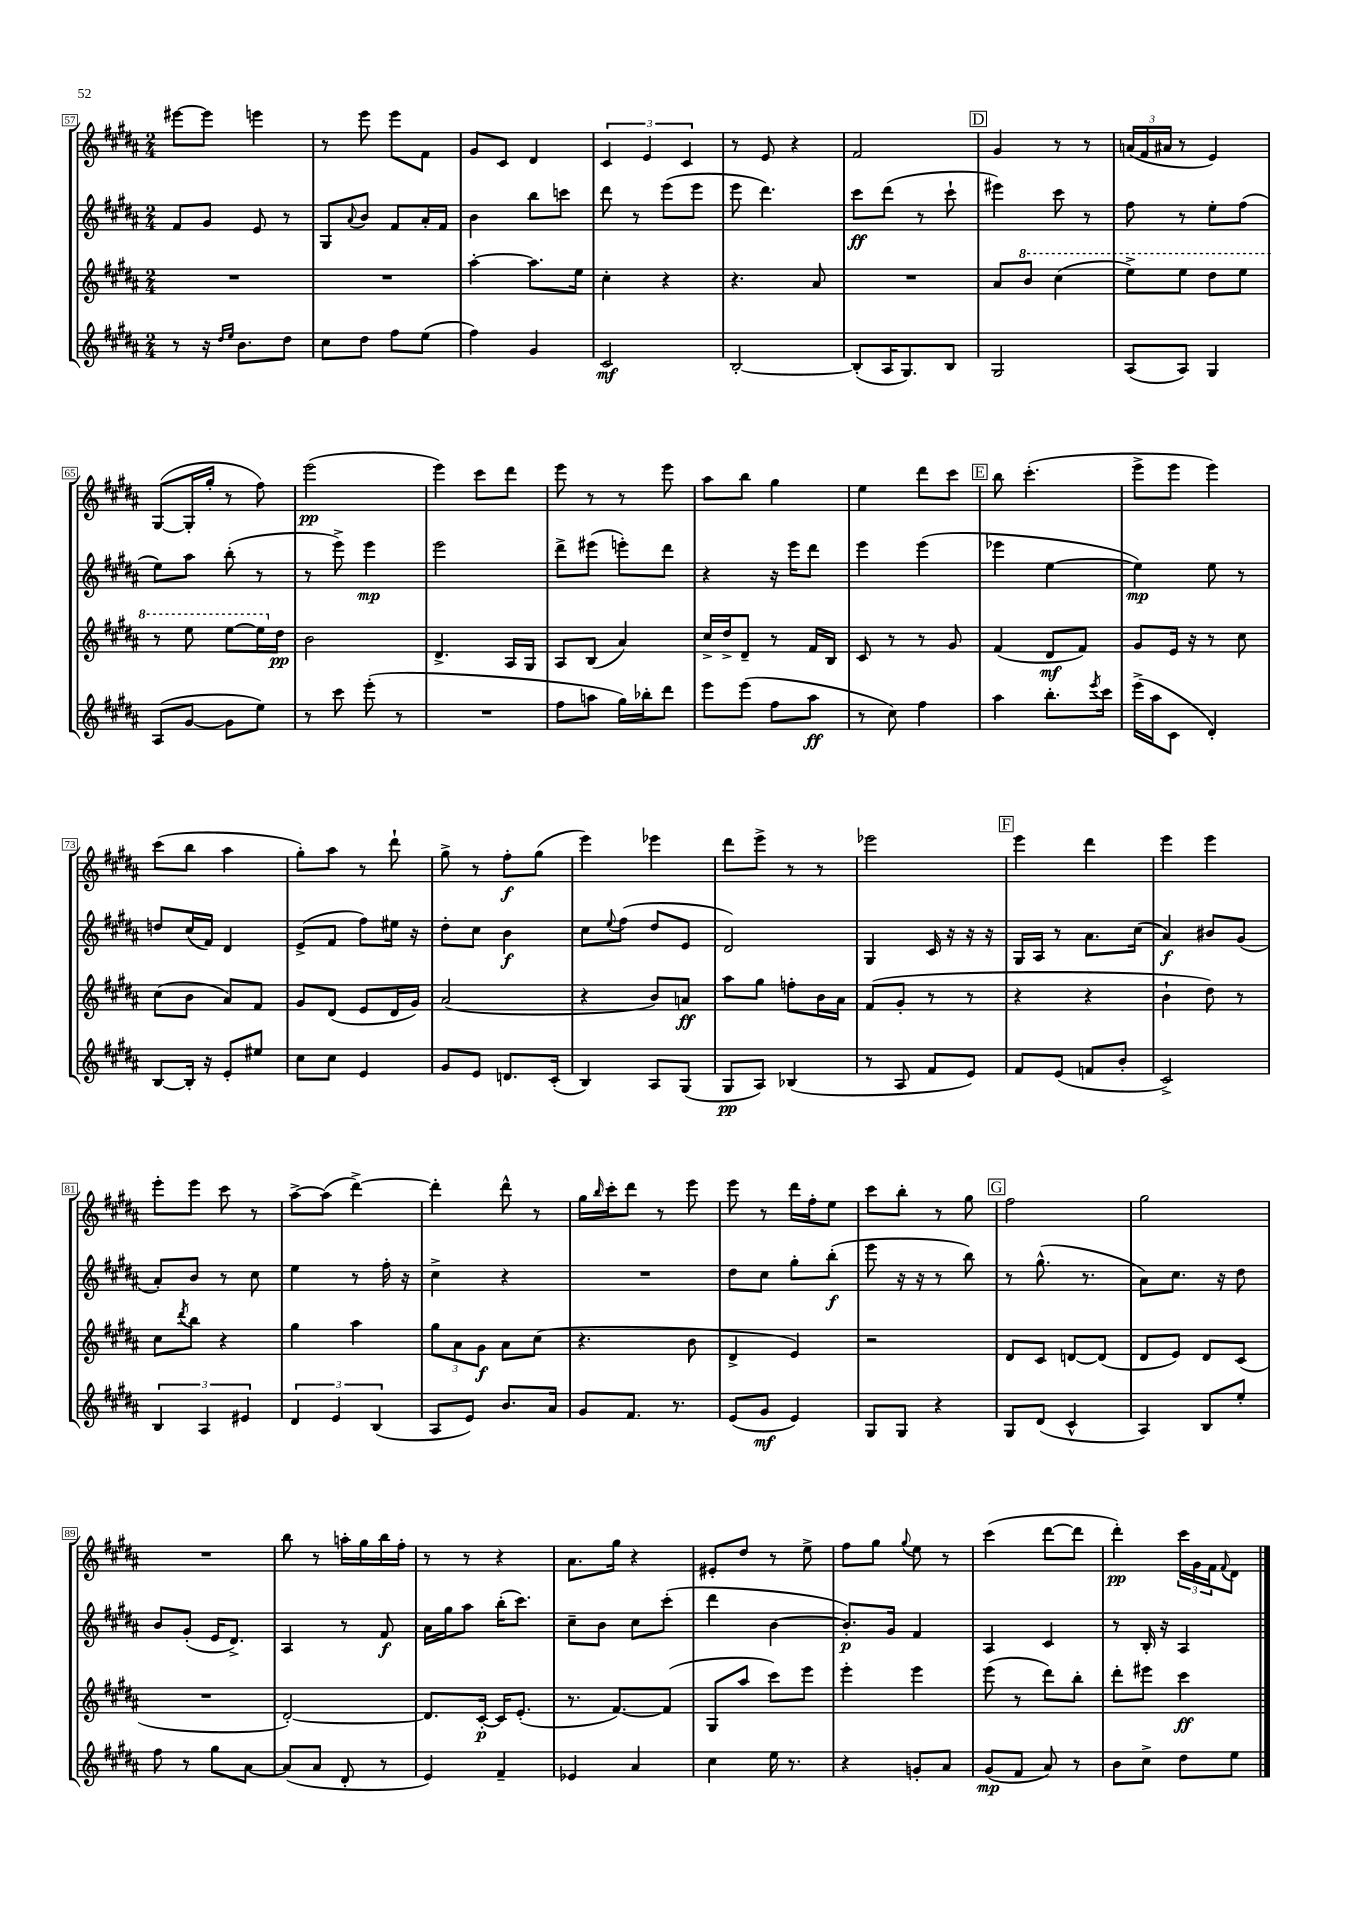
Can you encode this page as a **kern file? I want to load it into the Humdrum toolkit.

**kern	**dynam	**kern	**dynam	**kern	**dynam	**kern	**dynam
*part4	*part4	*part3	*part3	*part2	*part2	*part1	*part1
*staff4	*staff4	*staff3	*staff3	*staff2	*staff2	*staff1	*staff1
*clefG2	*	*clefG2	*	*clefG2	*	*clefG2	*
*k[f#c#g#d#a#]	*	*k[f#c#g#d#a#]	*	*k[f#c#g#d#a#]	*	*k[f#c#g#d#a#]	*
*M2/4	*	*M2/4	*	*M2/4	*	*M2/4	*
=57	=57	=57	=57	=57	=57	=57	=57
8r	.	2r	.	8f#/L	.	[8eee#X\L	.
16r	.	.	.	8g#/J	.	8eee#\J]	.
16qqdd#/LL	.	.	.	.	.	.	.
16qqee/JJ	.	.	.	.	.	.	.
8.b\L	.	.	.	.	.	.	.
.	.	.	.	8e/	.	4eeen\	.
8dd#\J	.	.	.	8r	.	.	.
=58	=58	=58	=58	=58	=58	=58	=58
8cc#\L	.	2r	.	8G#/L	.	8r	.
.	.	.	.	8qqa#/	.	.	.
8dd#\J	.	.	.	8b/J	.	8eee\	.
8ff#\L	.	.	.	8f#/L	.	8eee\L	.
(8ee\J	.	.	.	16a#'/L	.	8f#\J	.
.	.	.	.	16f#/JJ	.	.	.
=59	=59	=59	=59	=59	=59	=59	=59
4ff#\)	.	[4aa#'\	.	4b\	.	8g#/L	.
.	.	.	.	.	.	8c#/J	.
4g#/	.	8.aa#\L]	.	8bb\L	.	4d#/	.
.	.	.	.	8cccn\J	.	.	.
.	.	16ee\Jk	.	.	.	.	.
=60	=60	=60	=60	=60	=60	=60	=60
2c#/	mf	4cc#'\	.	8ddd#\	.	6c#/	.
.	.	.	.	8r	.	.	.
.	.	.	.	.	.	6e/	.
.	.	4r	.	(8eee\L	.	.	.
.	.	.	.	.	.	6c#/	.
.	.	.	.	8eee\J	.	.	.
=61	=61	=61	=61	=61	=61	=61	=61
[2B'/	.	4.r	.	8eee\	.	8r	.
.	.	.	.	4.ddd#\)	.	8e/	.
.	.	.	.	.	.	4r	.
.	.	8a#/	.	.	.	.	.
=62	=62	=62	=62	=62	=62	=62	=62
(8B'/L]	.	2r	.	8ccc#\L	ff	2f#/	.
16A#/K	.	.	.	(8ddd#\J	.	.	.
8.G#/)	.	.	.	.	.	.	.
.	.	.	.	8r	.	.	.
8B/J	.	.	.	8ccc#`\	.	.	.
!!LO:REH:place=s1:t=D
=63	=63	=63	=63	=63	=63	=63	=63
2G#/	.	8a#/L	.	4eee#X\)	.	4g#/	.
*	*	*8va	*	*	*	*	*
.	.	8bb/J	.	.	.	.	.
.	.	(4ccc#\	.	8ccc#\	.	8r	.
.	.	.	.	8r	.	8r	.
=64	=64	=64	=64	=64	=64	=64	=64
(8A#/L	.	8eee^\L)	.	8ff#\	.	(24an/LL	.
.	.	.	.	.	.	24f#/	.
.	.	.	.	.	.	24a#X/JJ	.
8A#/J)	.	8eee\J	.	8r	.	8r	.
4G#/	.	8ddd#\L	.	8ee'\L	.	4e/)	.
.	.	8eee\J	.	(8ff#\J	.	.	.
!!LO:LB:g=z
=65	=65	=65	=65	=65	=65	=65	=65
(8A#/L	.	8r	.	8ee\L)	.	([8G#/L	.
[8g#/J	.	8eee\	.	8aa#\J	.	16G#'/L]	.
.	.	.	.	.	.	16gg#'/JJ	.
8g#\L]	.	[8eee\L	.	(8bb'\	.	8r	.
8ee\J)	.	16eee\L]	.	8r	.	8ff#\)	.
*	*	*X8va	*	*	*	*	*
.	.	16dd#\JJ	pp	.	.	.	.
=66	=66	=66	=66	=66	=66	=66	=66
8r	.	2b\	.	8r	.	(2eee\	pp
8ccc#\	.	.	.	8eee^\)	.	.	.
(8eee'\	.	.	.	4eee\	mp	.	.
8r	.	.	.	.	.	.	.
=67	=67	=67	=67	=67	=67	=67	=67
2r	.	4.d#^/	.	2eee\	.	4eee\)	.
.	.	.	.	.	.	8ccc#\L	.
.	.	16A#/LL	.	.	.	8ddd#\J	.
.	.	16G#/JJ	.	.	.	.	.
=68	=68	=68	=68	=68	=68	=68	=68
8ff#\L	.	8A#/L	.	8ddd#^\L	.	8eee\	.
8aan\J	.	(8B/J	.	(8eee#X\J	.	8r	.
16gg#\LL)	.	4a#/)	.	8eeen'\L)	.	8r	.
16bb-X'\J	.	.	.	.	.	.	.
8ddd#\J	.	.	.	8ddd#\J	.	8eee\	.
=69	=69	=69	=69	=69	=69	=69	=69
8eee\L	.	16cc#^/LL	.	4r	.	8aa#\L	.
.	.	16dd#^/J	.	.	.	.	.
(8eee\J	.	8d#~/J	.	.	.	8bb\J	.
8ff#\L	.	8r	.	16r	.	4gg#\	.
.	.	.	.	16eee\KL	.	.	.
8aa#\J	ff	16f#/LL	.	8ddd#\J	.	.	.
.	.	16B/JJ	.	.	.	.	.
=70	=70	=70	=70	=70	=70	=70	=70
8r	.	8c#/	.	4eee\	.	4ee\	.
8cc#\)	.	8r	.	.	.	.	.
4ff#\	.	8r	.	(4eee\	.	8ddd#\L	.
.	.	8g#/	.	.	.	8ccc#\J	.
!!LO:REH:place=s1:t=E
=71	=71	=71	=71	=71	=71	=71	=71
4aa#\	.	(4f#/	.	4eee-X\	.	8bb\	.
.	.	.	.	.	.	(4.ccc#'\	.
8.bb'\L	.	8d#/L	mf	[4ee\	.	.	.
.	.	8f#/J)	.	.	.	.	.
8qeee/	.	.	.	.	.	.	.
16ccc#\Jk	.	.	.	.	.	.	.
=72	=72	=72	=72	=72	=72	=72	=72
(16eee^\LL	.	8g#/L	.	4ee\])	mp	8eee^\L	.
16aa#\J	.	.	.	.	.	.	.
8c#\J	.	16e/Jk	.	.	.	8eee\J	.
.	.	16r	.	.	.	.	.
4d#'/)	.	8r	.	8ee\	.	4eee\)	.
.	.	8cc#\	.	8r	.	.	.
!!LO:LB:g=z
=73	=73	=73	=73	=73	=73	=73	=73
[8B/L	.	(8cc#\L	.	8ddn/L	.	(8ccc#\L	.
16B'/Jk]	.	8b\J	.	(16cc#/L	.	8bb\J	.
16r	.	.	.	16f#/JJ)	.	.	.
8e'/L	.	8a#/L)	.	4d#/	.	4aa#\	.
8ee#X/J	.	8f#/J	.	.	.	.	.
=74	=74	=74	=74	=74	=74	=74	=74
8cc#\L	.	8g#/L	.	(8e^/L	.	8gg#'\L)	.
8cc#\J	.	(8d#/J	.	8f#/J	.	8aa#\J	.
4e/	.	8e/L	.	8ff#\L)	.	8r	.
.	.	16d#/L	.	16ee#X\Jk	.	8ddd#`\	.
.	.	16g#/JJ)	.	16r	.	.	.
=75	=75	=75	=75	=75	=75	=75	=75
8g#/L	.	(2a#/	.	8dd#'\L	.	8gg#^\	.
8e/J	.	.	.	8cc#\J	.	8r	.
8.dn/L	.	.	.	4b\	f	8ff#'\L	f
.	.	.	.	.	.	(8gg#\J	.
(16c#'/Jk	.	.	.	.	.	.	.
=76	=76	=76	=76	=76	=76	=76	=76
4B/)	.	4r	.	8cc#\L	.	4eee\)	.
.	.	.	.	8qqee/	.	.	.
.	.	.	.	(8ff#\J	.	.	.
8A#/L	.	8b/L)	.	8dd#/L	.	4eee-X\	.
(8G#/J	.	8an/J	ff	8e/J	.	.	.
=77	=77	=77	=77	=77	=77	=77	=77
8G#/L	pp	8aa#\L	.	2d#/)	.	8ddd#\L	.
8A#/J)	.	8gg#\J	.	.	.	8eee^\J	.
(4B-X/	.	8ffn'\L	.	.	.	8r	.
.	.	16b\L	.	.	.	8r	.
.	.	16a#\JJ	.	.	.	.	.
=78	=78	=78	=78	=78	=78	=78	=78
8r	.	(8f#/L	.	4G#/	.	2eee-X\	.
8A#/	.	8g#'/J	.	.	.	.	.
8f#/L	.	8r	.	16c#/	.	.	.
.	.	.	.	16r	.	.	.
8e/J)	.	8r	.	16r	.	.	.
.	.	.	.	16r	.	.	.
!!LO:REH:place=s1:t=F
=79	=79	=79	=79	=79	=79	=79	=79
8f#/L	.	4r	.	16G#/LL	.	4eee\	.
.	.	.	.	16A#/JJ	.	.	.
(8e/J	.	.	.	8r	.	.	.
8fn/L	.	4r	.	8.a#\L	.	4ddd#\	.
8b'/J	.	.	.	.	.	.	.
.	.	.	.	(16cc#\Jk	.	.	.
=80	=80	=80	=80	=80	=80	=80	=80
2c#^/)	.	4b`\	.	4a#/)	f	4eee\	.
.	.	8dd#\)	.	8b#X/L	.	4eee\	.
.	.	8r	.	(8g#/J	.	.	.
!!LO:LB:g=z
=81	=81	=81	=81	=81	=81	=81	=81
6B/	.	8cc#\L	.	8a#'/L)	.	8eee'\L	.
.	.	8qddd#/	.	.	.	.	.
.	.	8bb\J	.	8b/J	.	8eee\J	.
6A#/	.	.	.	.	.	.	.
.	.	4r	.	8r	.	8ccc#\	.
6e#X/	.	.	.	.	.	.	.
.	.	.	.	8cc#\	.	8r	.
=82	=82	=82	=82	=82	=82	=82	=82
6d#/	.	4gg#\	.	4ee\	.	[8aa#^\L	.
.	.	.	.	.	.	(8aa#\J]	.
6e/	.	.	.	.	.	.	.
.	.	4aa#\	.	8r	.	[4ddd#^\)	.
(6B/	.	.	.	.	.	.	.
.	.	.	.	16ff#'\	.	.	.
.	.	.	.	16r	.	.	.
=83	=83	=83	=83	=83	=83	=83	=83
8A#/L	.	12gg#\L	.	4cc#^\	.	4ddd#'\]	.
.	.	12a#\	.	.	.	.	.
8e/J)	.	.	.	.	.	.	.
.	.	12g#\J	f	.	.	.	.
8.b/L	.	8a#\L	.	4r	.	8ddd#^^\	.
.	.	(8cc#\J	.	.	.	8r	.
16a#/Jk	.	.	.	.	.	.	.
=84	=84	=84	=84	=84	=84	=84	=84
8g#/L	.	4.r	.	2r	.	16gg#\LL	.
.	.	.	.	.	.	16qqbb/	.
.	.	.	.	.	.	16ccc#'\J	.
8.f#/J	.	.	.	.	.	8ddd#\J	.
.	.	.	.	.	.	8r	.
8.r	.	.	.	.	.	.	.
.	.	8b\	.	.	.	8eee\	.
=85	=85	=85	=85	=85	=85	=85	=85
(8e/L	.	4d#^/	.	8dd#\L	.	8eee\	.
8g#/J	mf	.	.	8cc#\J	.	8r	.
4e/)	.	4e/)	.	8gg#'\L	.	16ddd#\LL	.
.	.	.	.	.	.	16ff#'\J	.
.	.	.	.	(8bb'\J	f	8ee\J	.
=86	=86	=86	=86	=86	=86	=86	=86
8G#/L	.	2r	.	8eee\	.	8ccc#\L	.
8G#/J	.	.	.	16r	.	8bb'\J	.
.	.	.	.	16r	.	.	.
4r	.	.	.	8r	.	8r	.
.	.	.	.	8bb\)	.	8gg#\	.
!!LO:REH:place=s1:t=G
=87	=87	=87	=87	=87	=87	=87	=87
8G#/L	.	8d#/L	.	8r	.	2ff#\	.
(8d#/J	.	8c#/J	.	(8.gg#^^\	.	.	.
4c#^^/	.	[8dn/L	.	.	.	.	.
.	.	.	.	8.r	.	.	.
.	.	(8d/J]	.	.	.	.	.
=88	=88	=88	=88	=88	=88	=88	=88
4A#/)	.	8d#/L	.	8a#\L)	.	2gg#\	.
.	.	8e/J)	.	8.cc#\J	.	.	.
8B/L	.	8d#/L	.	.	.	.	.
.	.	.	.	16r	.	.	.
8ee'/J	.	(8c#/J	.	8dd#\	.	.	.
!!LO:LB:g=z
=89	=89	=89	=89	=89	=89	=89	=89
8ff#\	.	2r	.	8b/L	.	2r	.
8r	.	.	.	(8g#'/J	.	.	.
8gg#\L	.	.	.	16e/KL	.	.	.
.	.	.	.	8.d#^/J)	.	.	.
[8a#\J	.	.	.	.	.	.	.
=90	=90	=90	=90	=90	=90	=90	=90
(8a#/L]	.	[2d#'/)	.	4A#/	.	8bb\	.
8a#/J	.	.	.	.	.	8r	.
8d#'/	.	.	.	8r	.	16aan'\LL	.
.	.	.	.	.	.	16gg#\	.
8r	.	.	.	8f#/	f	16bb\	.
.	.	.	.	.	.	16ff#'\JJ	.
=91	=91	=91	=91	=91	=91	=91	=91
4e/)	.	8.d#/L]	.	16a#\LL	.	8r	.
.	.	.	.	16gg#\J	.	.	.
.	.	.	.	8aa#\J	.	8r	.
.	.	[16c#'/Jk	p	.	.	.	.
4f#~/	.	16c#/KL]	.	(16bb'\KL	.	4r	.
.	.	(8.e'/J	.	8.ccc#\J)	.	.	.
=92	=92	=92	=92	=92	=92	=92	=92
4e-X/	.	8.r	.	8cc#~\L	.	8.a#\L	.
.	.	.	.	8b\J	.	.	.
.	.	[8.f#/L)	.	.	.	16gg#\Jk	.
4a#/	.	.	.	8cc#\L	.	4r	.
.	.	(8f#/J]	.	(8ccc#'\J	.	.	.
=93	=93	=93	=93	=93	=93	=93	=93
4cc#\	.	8G#/L	.	4ddd#\	.	8e#X'/L	.
.	.	8aa#/J	.	.	.	8dd#/J	.
16ee\	.	8ccc#\L)	.	[4b\	.	8r	.
8.r	.	.	.	.	.	.	.
.	.	8eee\J	.	.	.	8ee^\	.
=94	=94	=94	=94	=94	=94	=94	=94
4r	.	4eee'\	.	8.b'/L])	p	8ff#\L	.
.	.	.	.	.	.	8gg#\J	.
.	.	.	.	16g#/Jk	.	.	.
.	.	.	.	.	.	8qqgg#/	.
8gn'/L	.	4eee\	.	4f#/	.	8ee\	.
8a#/J	.	.	.	.	.	8r	.
=95	=95	=95	=95	=95	=95	=95	=95
(8g#/L	mp	(8eee\	.	4A#/	.	(4ccc#\	.
8f#/J	.	8r	.	.	.	.	.
8a#/)	.	8ddd#\L)	.	4c#/	.	[8ddd#\L	.
8r	.	8bb'\J	.	.	.	8ddd#\J]	.
=96	=96	=96	=96	=96	=96	=96	=96
8b\L	.	8ddd#'\L	.	8r	.	4ddd#'\)	pp
8cc#^\J	.	8eee#X\J	.	16B'/	.	.	.
.	.	.	.	16r	.	.	.
8dd#\L	.	4ccc#\	ff	4A#/	.	24ccc#\LL	.
.	.	.	.	.	.	24g#\	.
.	.	.	.	.	.	24f#\J	.
.	.	.	.	.	.	8qqf#/	.
8ee\J	.	.	.	.	.	8d#\J	.
==	==	==	==	==	==	==	==
*-	*-	*-	*-	*-	*-	*-	*-
